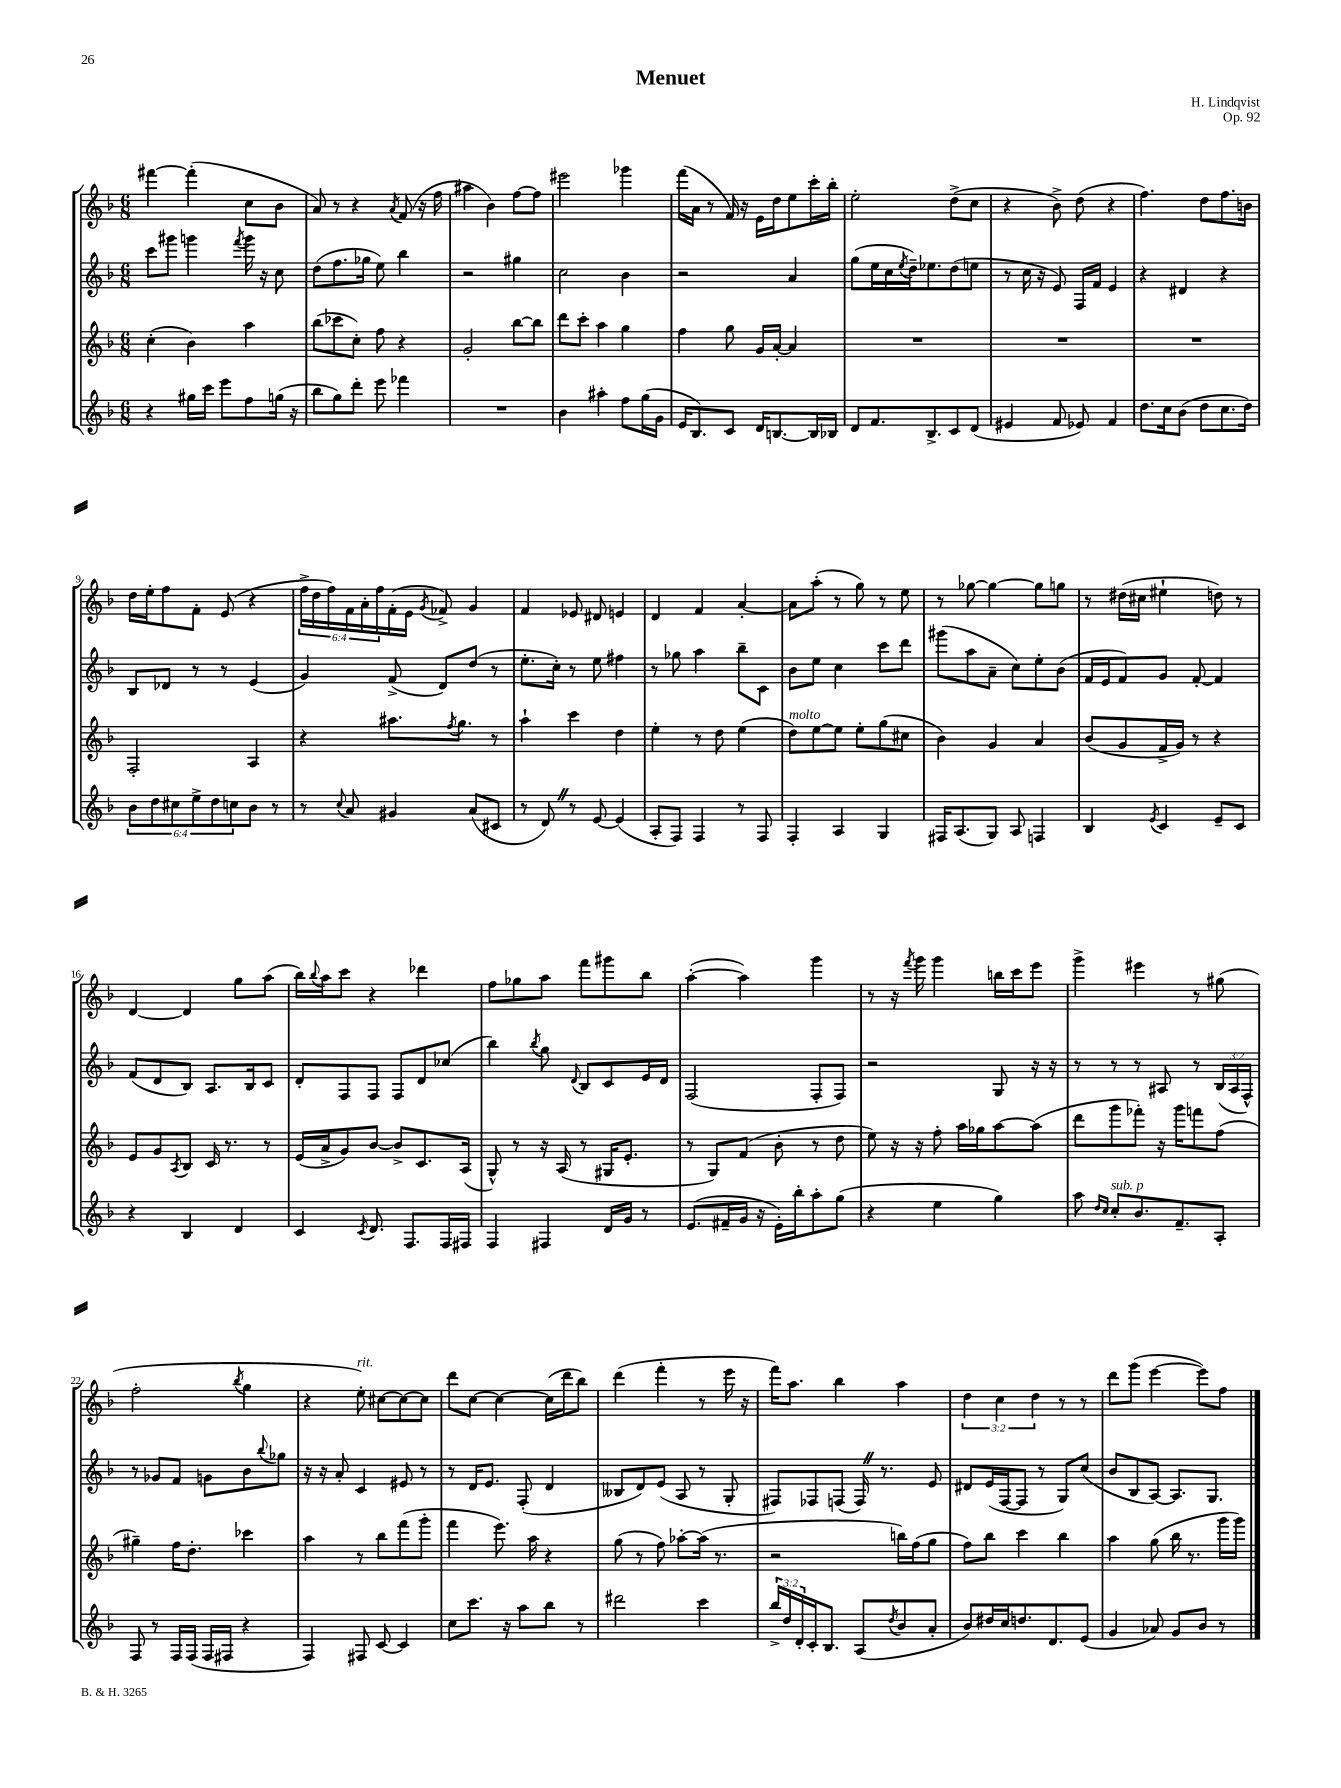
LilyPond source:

\header { title = "Menuet" composer = "H. Lindqvist" opus = "Op. 92" }
<<
\new StaffGroup <<
\new Staff = "s0" {
    \clef treble \key f \major \numericTimeSignature \time 6/8 \override Staff.TupletNumber.text = #tuplet-number::calc-fraction-text
    fis'''4~ fis'''4-.( c''8 bes'8 |
    a'8) r8 r4 \acciaccatura { a'8 } f'8( r16 f''16 |
    ais''4 bes'4) f''8~ f''8 |
    eis'''2 ges'''4 |
    f'''16( a'16 r8 f'16) r16 e'16 d''16 e''8 c'''16-. bes''16-. |
    e''2-. d''8->( c''8 |
    r4 bes'8->) d''8( r4 |
    f''4.) d''8 f''8. b'16 |
    d''16 e''16-. f''8 f'8-. e'8( r4 |
    \tuplet 6/4 { f''16-> d''16 f''16) f'16 a'16-. f''16 } f'16-.( e'16 \acciaccatura { g'8 } fes'8->) g'4 |
    f'4 ees'8 dis'8 e'4 |
    d'4 f'4 a'4~-. |
    a'8 a''8-.( r8 g''8) r8 e''8 |
    r8 ges''8~ ges''4~ ges''8 g''8 |
    r8 dis''16( cis''16 eis''4-! d''8) r8 |
    d'4~ d'4 g''8 a''8( |
    bes''16) \appoggiatura { bes''8 } a''16 c'''8 r4 des'''4 |
    f''8 ges''8 a''8 f'''8 gis'''8 bes''8 |
    a''4~-.( a''4) g'''4 |
    r8 r16 \acciaccatura { f'''8 } g'''16 g'''4 b''16 c'''16 e'''8 |
    g'''4-> eis'''4 r8 gis''8( |
    f''2-. \acciaccatura { bes''8 } g''4 |
    r4 e''8-.^\markup { \italic "rit." }) cis''8~ cis''8~ cis''8 |
    d'''8 c''8~ c''4~ c''16( d'''16 bes''8) |
    d'''4( f'''4-. r8 e'''16 r16 |
    f'''16) a''8. bes''4 a''4 |
    \tuplet 3/2 { d''4 c''4 d''4 } r8 r8 |
    d'''8 g'''8( e'''4~ e'''8) f''8 \bar "|." |
}
\new Staff = "s1" {
    \clef treble \key f \major \numericTimeSignature \time 6/8 \override Staff.TupletNumber.text = #tuplet-number::calc-fraction-text
    c'''8 gis'''8 g'''4 \acciaccatura { f'''8 } g'''16 r16 c''8 |
    d''8( f''8. ges''16 e''8) bes''4 |
    r2 gis''4 |
    c''2 bes'4 |
    r2 a'4 |
    g''8( e''16 c''16 \acciaccatura { e''8 } d''16--) ees''8. d''8( e''8 |
    r8 c''16 r16 e'8) f16 f'16 e'4 |
    r4 dis'4 r4 |
    bes8 des'8 r8 r8 e'4( |
    g'4) f'8->( d'8) d''8( r8 |
    e''8.-. c''16-.) r8 e''8 fis''4 |
    r8 ges''8 a''4 bes''8-- c'8 |
    bes'8 e''8 c''4 c'''8 d'''8 |
    gis'''8( a''8 a'8-- c''8) e''8-. bes'8( |
    f'16 e'16 f'8) g'8 f'8~-. f'4 |
    f'8( d'8 bes8) a8. bes16 c'8 |
    d'8-. f8 f8 f8 d'8 ces''8( |
    bes''4) \acciaccatura { bes''8 } g''8 \appoggiatura { d'8 } bes8 c'8 e'16 d'16 |
    f2( f8-. f8) |
    r2 g8 r16 r16 |
    r8 r8 r8 ais8 r8 \tuplet 3/2 { bes16( ais16 f16-^) } |
    r8 ges'8 f'8 g'8 bes'8 \appoggiatura { bes''8 } ges''8 |
    r16 r16 a'8-. c'4 eis'8 r8 |
    r8 d'16 e'8. f8-.( d'4 |
    beses8 d'8) e'8( a8 r8 g8-. |
    fis8) fes8 f8( f16) \once \override BreathingSign.text = \markup { \musicglyph "scripts.caesura.straight" } \breathe r8. e'8 |
    dis'8 e'16( f16~ f8 r8 g8) c''8( |
    bes'8 bes8 a8~) a8. g8. \bar "|." |
}
\new Staff = "s2" {
    \clef treble \key f \major \numericTimeSignature \time 6/8
    c''4-.( bes'4) a''4 |
    bes''8( ces'''8 c''8-.) f''8 r4 |
    g'2-. bes''8~ bes''8 |
    d'''8 c'''8-. a''4 g''4 |
    f''4 g''8 g'16 a'16~-. a'4 |
    R2. |
    R2. |
    R2. |
    f2-. a4 |
    r4 ais''8. \acciaccatura { f''8 } g''8. r8 |
    a''4-! c'''4 d''4 |
    e''4-. r8 d''8 e''4( |
    d''8^\markup { \italic "molto" }) e''8~ e''8 e''8-. g''8( cis''8 |
    bes'4) g'4 a'4 |
    bes'8( g'8 f'16-> g'16) r8 r4 |
    e'8 g'8 \acciaccatura { a8 } bes8 c'16 r8. r8 |
    e'16( a'16-> g'8) bes'8~ bes'8-> c'8. a16( |
    g8-^) r8 r16 a16( r8 gis16 e'8.-. |
    r8 g8) f'8( bes'8-. r8 d''8 |
    e''8) r16 r16 f''8-. a''16 ges''16 a''8~ a''8( |
    d'''8 g'''8 fes'''8-.) r16 g'''16 f'''8 f''8( |
    gis''4--) f''16 d''8.-. ces'''4 |
    a''4 r8 bes''8 f'''8( g'''8-. |
    f'''4 e'''8.) a''16 r4 |
    g''8( r8 f''8) aes''8~-. aes''16( r8. |
    r2 b''16) f''16( g''8 |
    f''8) bes''8 c'''4 bes''4 |
    a''4 g''8( bes''16 r8. g'''16 g'''16) \bar "|." |
}
\new Staff = "s3" {
    \clef treble \key f \major \numericTimeSignature \time 6/8 \override Staff.TupletNumber.text = #tuplet-number::calc-fraction-text
    r4 gis''16 c'''16 e'''8 f''8 g''16( r16 |
    bes''8 g''8) d'''8-. e'''8 fes'''4 |
    R2. |
    bes'4 ais''4-. f''8 g''16( g'16 |
    e'16 bes8.) c'8 d'16 b8.~ b16 bes16 |
    d'8 f'8. bes8.-> c'8 d'8( |
    eis'4 f'8 ees'8) f'4 |
    d''8. c''16 bes'8( d''8 c''8. d''16) |
    \tuplet 6/4 { bes'8 d''8 cis''8 e''8-> d''8 c''8 } bes'8 r8 |
    r8 \appoggiatura { c''8 } a'8 gis'4 a'8( cis'8 |
    r8 d'8) \once \override BreathingSign.text = \markup { \musicglyph "scripts.caesura.straight" } \breathe r8 e'8~ e'4( |
    a8-. f8) f4 r8 f8 |
    f4-. a4 g4 |
    fis16 a8.( g8) a8 f4 |
    bes4 \acciaccatura { e'8 } c'4 e'8-- c'8 |
    r4 bes4 d'4 |
    c'4 \acciaccatura { c'8 } d'8. f8. f16 fis16 |
    f4 fis4 d'16 g'16 r8 |
    e'8.( fis'16-- g'16 r16 e'16-.) bes''16-. a''8-. g''8( |
    r4 e''4 g''4) |
    a''8 \grace { d''16 c''16 } c''8-.^\markup { \italic "sub. p" } bes'8. f'8.-- a8-. |
    f8 r8 f16 f16( f16 fis16 r4 |
    f4) fis8 c'8~ c'4 |
    c''8 c'''8. r16 a''8 bes''8 r8 |
    dis'''2 c'''4 |
    \tuplet 3/2 { bes''16-> d''16 d'16-. } c'16-. bes8. a8( \acciaccatura { d''8 } bes'8 a'8-. |
    bes'8) dis''16 c''16 d''8. d'8. e'8( |
    g'4 aes'8) g'8 bes'8 r8 \bar "|." |
}
>>
>>
